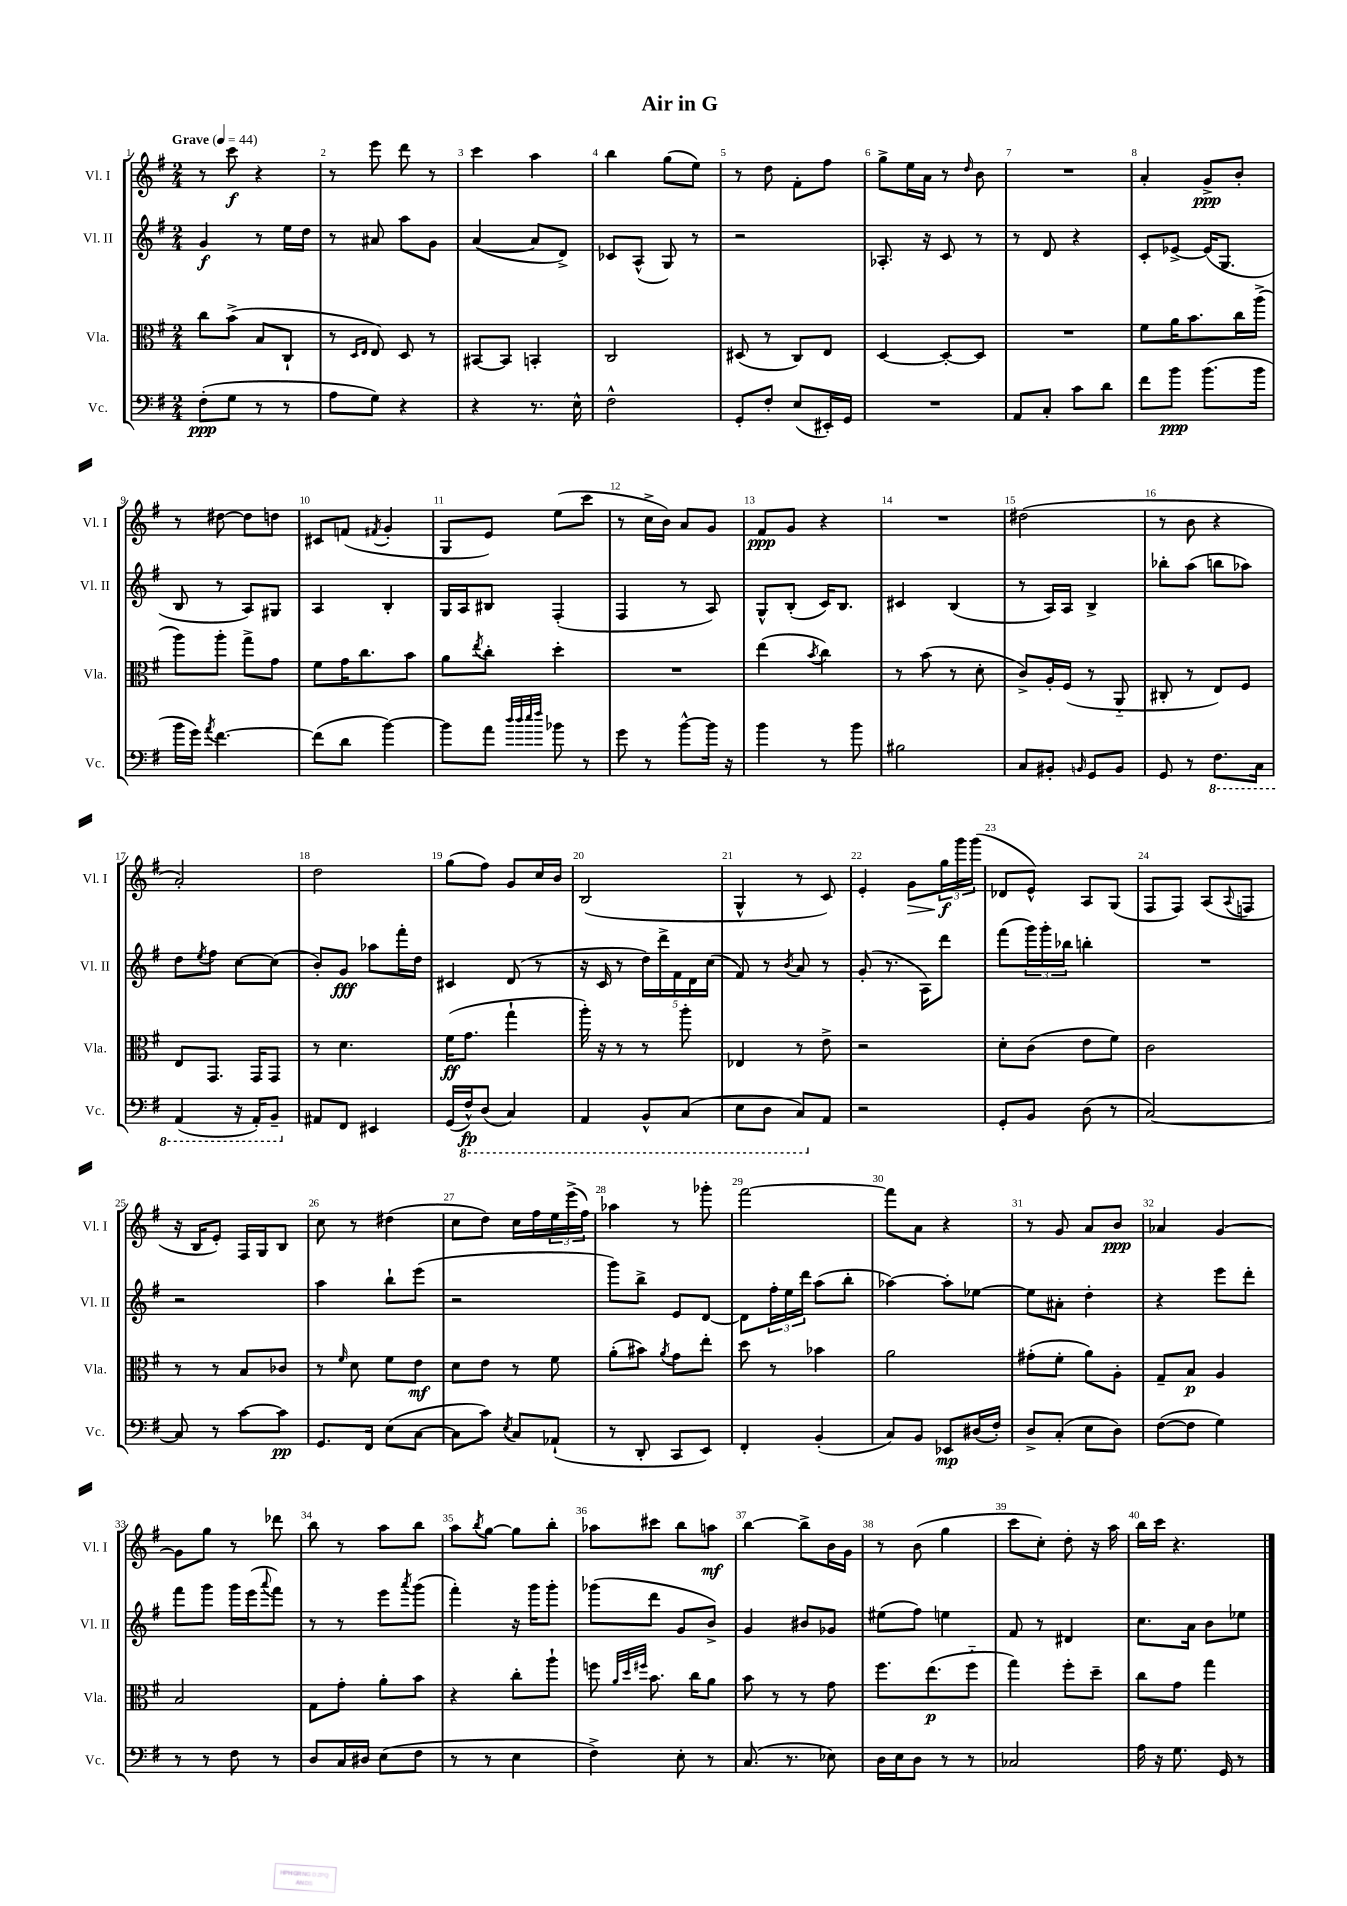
\header { title = "Air in G" }
<<
\new StaffGroup <<
\new Staff = "s0" \with { instrumentName = "Vl. I" shortInstrumentName = "Vl. I" } {
    \clef treble \key g \major \numericTimeSignature \time 2/4 \tempo "Grave" 4 = 44
    r8 c'''8\f r4 |
    r8 e'''8 d'''8 r8 |
    c'''4 a''4 |
    b''4 g''8( e''8) |
    r8 d''8 fis'8-. fis''8 |
    g''8-> e''16 a'16 r8 \grace { d''16 } b'8 |
    R2 |
    a'4-. g'8->\ppp b'8-. |
    r8 dis''8~ dis''8 d''8 |
    cis'8 f'8( \acciaccatura { fis'8 } g'4-. |
    g8 e'8) e''8( c'''8 |
    r8 c''16-> b'16) a'8 g'8 |
    fis'8\ppp g'8 r4 |
    R2 |
    dis''2( |
    r8 b'8 r4 |
    a'2-.) |
    d''2 |
    g''8( fis''8) g'8 c''16 b'16 |
    b2( |
    g4-^ r8 c'8) |
    e'4-. g'8\> \tuplet 3/2 { g''16\f\! g'''16 g'''16( } |
    des'8 e'8-^) a8 g8( |
    fis8 fis8) a8( \appoggiatura { a8 } f8 |
    r16 b16 e'8-.) fis16 g16 b8 |
    c''8 r8 dis''4( |
    c''8 d''8) c''16 fis''16 \tuplet 3/2 { e''16 e'''16->( fis''16) } |
    aes''4 r8 ges'''8-. |
    fis'''2~ |
    fis'''8 a'8 r4 |
    r8 g'8 a'8 b'8\ppp |
    aes'4 g'4~ |
    g'8 g''8 r8 des'''8 |
    b''8 r8 a''8 b''8 |
    a''8 \acciaccatura { b''8 } g''8~ g''8 b''8-. |
    aes''8 cis'''8 b''8 a''8\mf |
    b''4~ b''8-> b'16 g'16 |
    r8 b'8( g''4 |
    c'''8 c''8-.) d''8-. r16 a''16 |
    b''16 c'''16 r4. \bar "|." |
}
\new Staff = "s1" \with { instrumentName = "Vl. II" shortInstrumentName = "Vl. II" } {
    \clef treble \key g \major \numericTimeSignature \time 2/4
    g'4\f r8 e''16 d''16 |
    r8 ais'8 a''8 g'8 |
    a'4~( a'8 d'8->) |
    ces'8 a8-^( g8) r8 |
    r2 |
    aes8.-. r16 c'8 r8 |
    r8 d'8 r4 |
    c'8-. ees'8~-> ees'16( g8. |
    b8 r8 a8) gis8 |
    a4 b4-. |
    g16 a16 bis8 fis4-.( |
    fis4 r8 a8) |
    g8-^ b8-.( c'16) b8. |
    cis'4 b4( |
    r8 a16) a16 b4-> |
    bes''8-. a''8( b''8 aes''8) |
    d''8 \acciaccatura { e''8 } fis''8 c''8~ c''8( |
    b'8-.) g'8\fff aes''8 fis'''16-. d''16 |
    cis'4 d'8( r8 |
    r16 c'16 r8 \tuplet 5/4 { d''16) d'''16-> fis'16 d'16 c''16( } |
    fis'8) r8 \acciaccatura { b'8 } a'8 r8 |
    g'8-.( r8. a16) d'''8 |
    fis'''8( \tuplet 3/2 { g'''16) g'''16-. bes''16 } b''4-. |
    R2 |
    r2 |
    a''4 b''8-! e'''8( |
    r2 |
    g'''8) b''8-> e'8 d'8~ |
    d'8 \tuplet 3/2 { fis''16-. e''16 d'''16 } a''8( b''8-. |
    aes''4~) aes''8-. ees''8~ |
    ees''8 ais'8-. d''4-. |
    r4 e'''8 d'''8-. |
    fis'''8 g'''8 g'''16 e'''16( \appoggiatura { a'''8 } fis'''8) |
    r8 r8 e'''8 \acciaccatura { a'''8 } g'''8( |
    fis'''4-.) r16 g'''16 g'''8-. |
    ges'''8( d'''8 g'8 b'8->) |
    g'4 bis'8 ges'8 |
    eis''8( fis''8) e''4 |
    fis'8 r8 dis'4 |
    c''8. a'16 b'8 ees''8 \bar "|." |
}
\new Staff = "s2" \with { instrumentName = "Vla." shortInstrumentName = "Vla." } {
    \clef alto \key g \major \numericTimeSignature \time 2/4
    c''8 b'8->( b8 c8-! |
    r8 \grace { d16 e16 } e8) d8 r8 |
    bis,8~ bis,8 b,4-. |
    c2 |
    dis8( r8 c8) e8 |
    d4~ d8~-. d8 |
    R2 |
    fis'8 a'16 b'8. c''16 a''16->( |
    a''8) a''8-. g''8-> g'8 |
    fis'8 g'16 c''8. b'8 |
    a'8 \acciaccatura { e''8 } c''8-. d''4-. |
    R2 |
    e''4( \acciaccatura { b'8 } c''4) |
    r8 b'8( r8 d'8-. |
    c'8->) a16-. fis16( r8 a,8-_ |
    cis8-. r8 e8) fis8 |
    e8 g,8. g,16 g,8 |
    r8 d'4. |
    fis'16\ff( g'8. g''4-! |
    a''16-.) r16 r8 r8 a''8-. |
    ees4 r8 e'8-> |
    r2 |
    d'8-. c'8( e'8 fis'8) |
    c'2 |
    r8 r8 b8 ces'8 |
    r8 \grace { fis'16 } d'8 fis'8 e'8\mf |
    d'8 e'8 r8 fis'8 |
    a'8-.( bis'8) \acciaccatura { a'8 } g'8 e''8-. |
    d''8 r8 bes'4 |
    a'2 |
    gis'8-.( fis'8-. a'8) a8-. |
    g8-- b8\p a4 |
    b2 |
    g8 g'8-. a'8-. b'8 |
    r4 c''8-. a''8-! |
    f''8 \grace { a'32 d''32 fis''32 } b'8. c''16 a'8 |
    b'8 r8 r8 g'8 |
    fis''8. e''8.\p( fis''8-_ |
    g''4) fis''8-. d''8-- |
    c''8 g'8 g''4 \bar "|." |
}
\new Staff = "s3" \with { instrumentName = "Vc." shortInstrumentName = "Vc." } {
    \clef bass \key g \major \numericTimeSignature \time 2/4
    fis8-.\ppp( g8 r8 r8 |
    a8 g8) r4 |
    r4 r8. e16-^ |
    fis2-^ |
    g,8-. fis8-. e8( eis,16-.) g,16 |
    R2 |
    a,8 c8-. c'8 d'8 |
    fis'8 b'8\ppp b'8.( b'16 |
    b'16 g'16) \acciaccatura { a'8 } fis'4.~ |
    fis'8( d'8 b'4~) |
    b'8 a'8 \grace { d''32 d''32 e''32 fis''32 } bes'8 r8 |
    g'8 r8 b'8~-^ b'16 r16 |
    b'4 r8 b'8 |
    bis2 |
    c8 bis,8-. \grace { b,16 } g,8 b,8 |
    g,8 r8 \ottava #-1 fis,8. c,16 |
    a,,4( r16 a,,16-.) b,,8-- \ottava #0 |
    ais,8 fis,8 eis,4 |
    g,16( \ottava #-1 fis,16-^\fp) d,8( c,4) |
    a,,4 b,,8-^ c,8( |
    e,8 d,8 c,8) \ottava #0 a,8 |
    r2 |
    g,8-. b,8 d8( r8 |
    c2~) |
    c8 r8 c'8~ c'8\pp |
    g,8. fis,16 e8( c8~ |
    c8 c'8) \acciaccatura { e8 } c8 aes,8-!( |
    r8 d,8-. c,8 e,8) |
    fis,4-. b,4-.( |
    c8) b,8 ees,8\mp dis16( fis16-.) |
    d8-> c8-.( e8 d8) |
    fis8~( fis8 g4) |
    r8 r8 fis8 r8 |
    d8 c16 dis16 e8( fis8 |
    r8 r8 e4 |
    fis4->) e8-. r8 |
    c8.( r8. ees8) |
    d16 e16 d8 r8 r8 |
    ces2 |
    a16 r16 g8. g,16 r8 \bar "|." |
}
>>
>>
\layout { \context { \Score \override BarNumber.break-visibility = ##(#f #t #t) barNumberVisibility = #all-bar-numbers-visible } }
